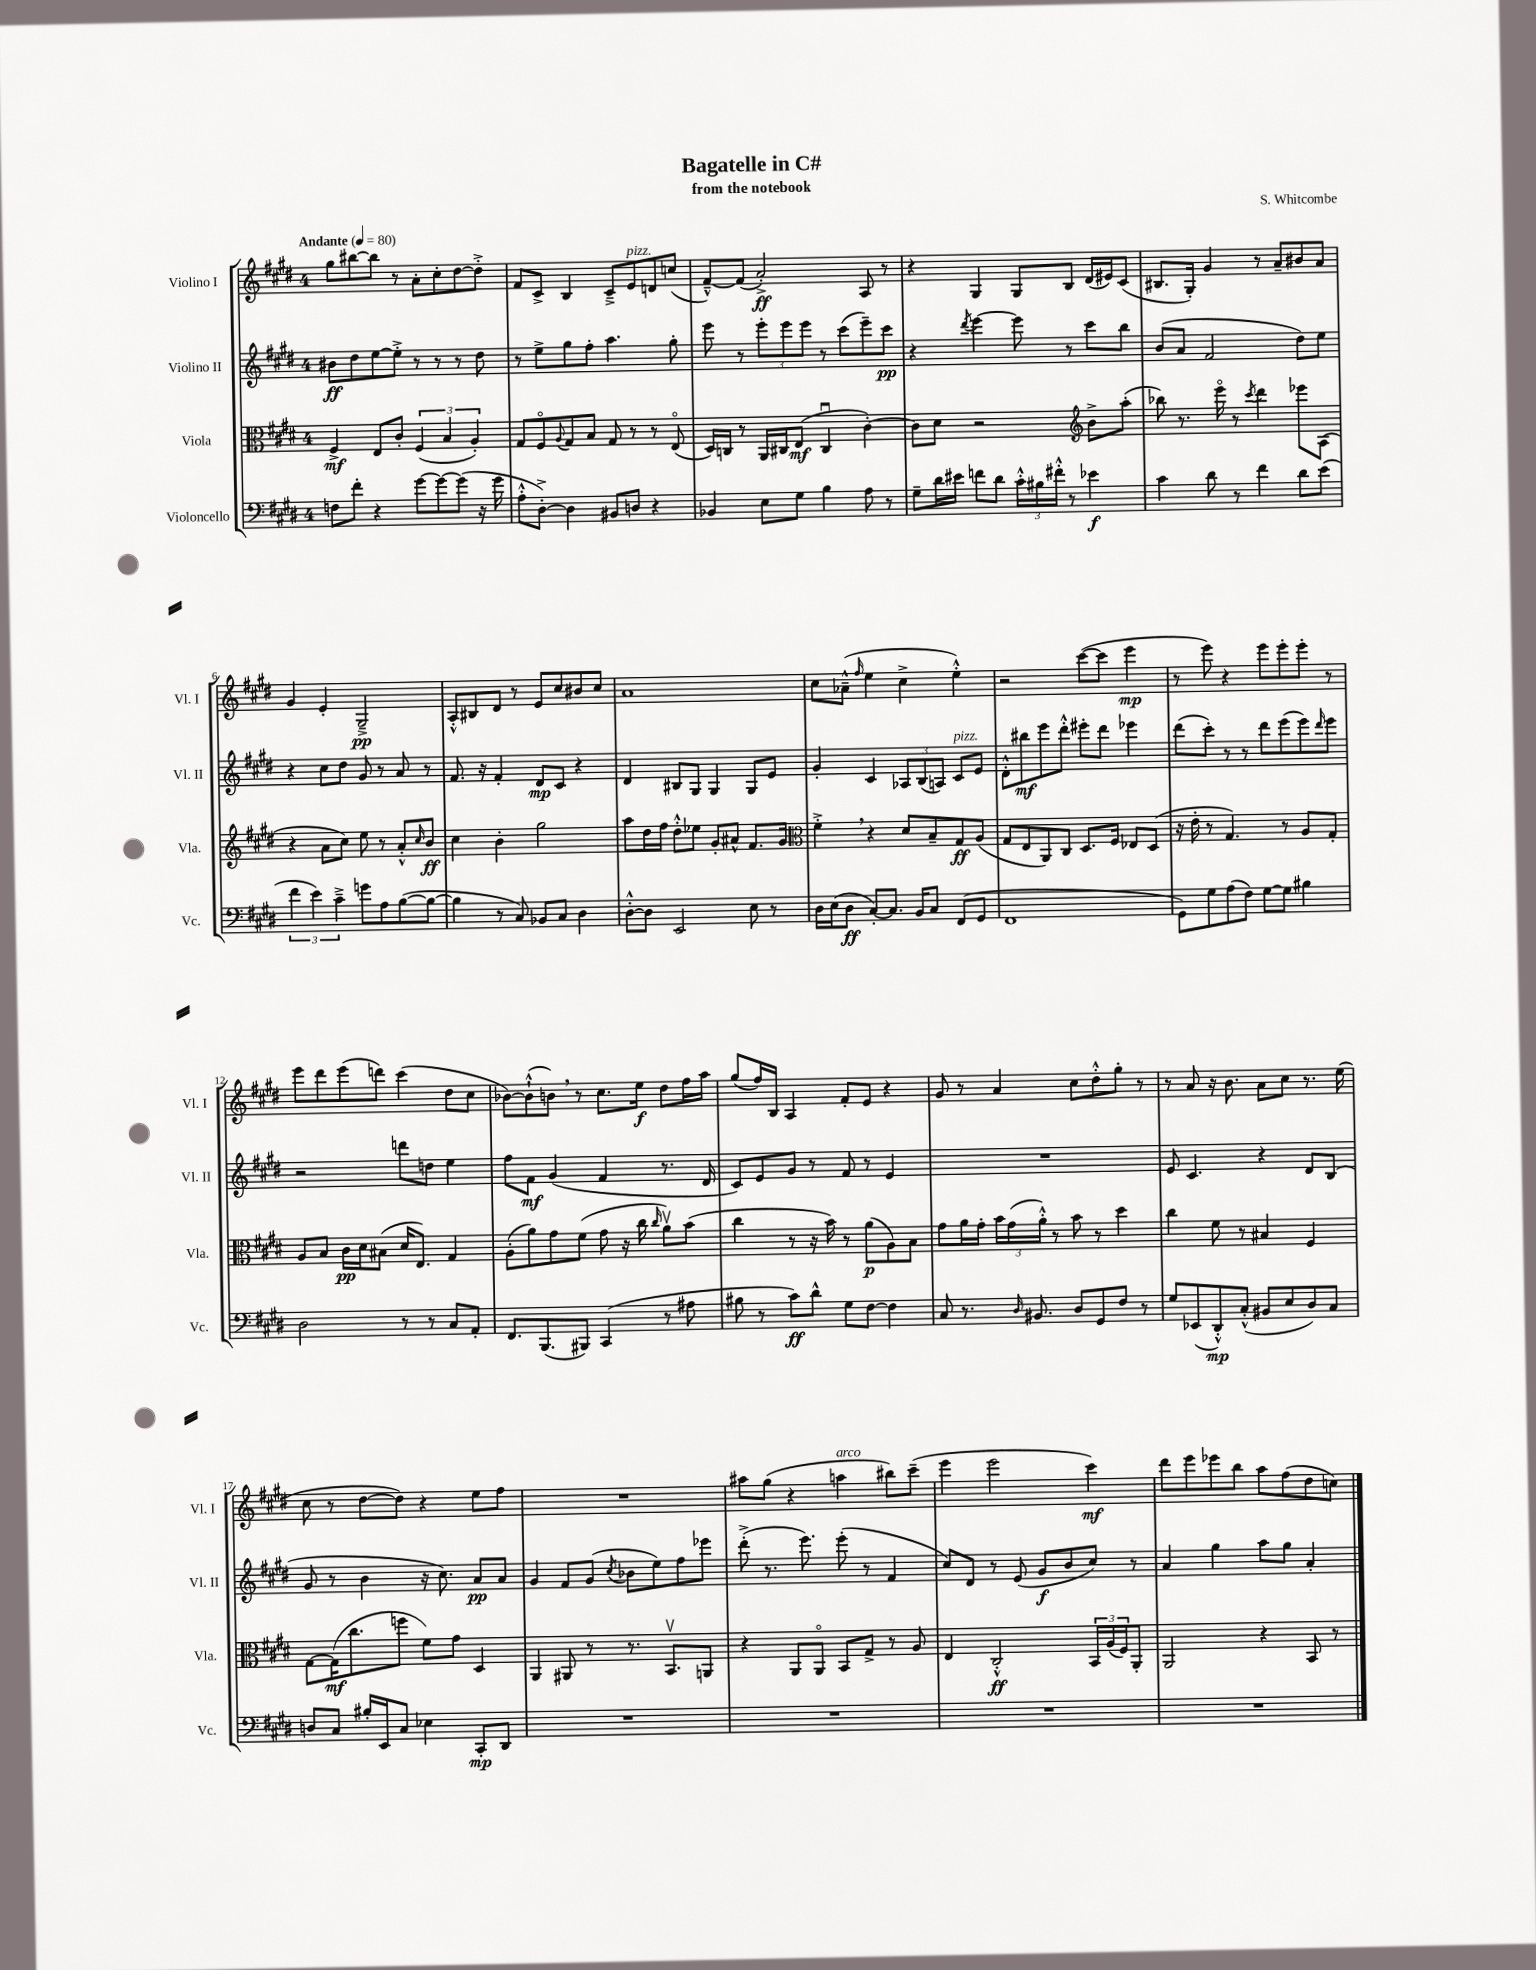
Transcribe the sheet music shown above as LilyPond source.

\header { title = "Bagatelle in C#" composer = "S. Whitcombe" subtitle = "from the notebook" }
<<
\new StaffGroup <<
\new Staff = "s0" \with { instrumentName = "Violino I" shortInstrumentName = "Vl. I" } {
    \clef treble \key e \major \once \override Staff.TimeSignature.style = #'single-digit \time 4/4 \tempo "Andante" 4 = 80
    gis''8 bis''8~ bis''8 r8 a'8-. cis''8-. dis''8~ dis''8-.-> |
    fis'8 cis'8-> b4 cis'8---> e'8^\markup { \italic "pizz." } d'8 c''8( |
    fis'8~---^) fis'8( a'2-.->\ff) a8 r8 |
    r4 gis4 gis8 b8 dis'16( eis'16) cis'8( |
    bis8. gis16-.) gis'4 r8 a'8-- bis'8 a'8 |
    gis'4 e'4-. gis2--->\pp |
    a8-.-^ bis8 dis'8 r8 e'8 cis''8 bis'8 cis''8 |
    a'1 |
    cis''8 aes'8---^( \grace { fis''16 } e''4 cis''4-> e''4-.-^) |
    r2 cis'''8~( cis'''8 e'''4\mp |
    r8 e'''8) r4 e'''8 e'''8-. e'''8-. r8 |
    e'''8 dis'''8 e'''8( d'''8) cis'''4( dis''8 cis''8 |
    bes'8~) bes'8-!-^( b'8) \breathe r8 cis''8. e''16\f dis''8 fis''16 a''16 |
    gis''8( fis''16) b16 a4 fis'8-. e'8 r4 |
    gis'8 r8 a'4 cis''8 dis''8-.-^ gis''8-. r8 |
    r8 a'8 r16 b'8. a'8 cis''8 r8. e''16( |
    cis''8 r8 dis''8~ dis''8) r4 e''8 fis''8 |
    R1 |
    ais''8 gis''8( r4 a''4^\markup { \italic "arco" } bis''8) cis'''8--( |
    e'''4 e'''2 cis'''4\mf) |
    dis'''8 e'''8 ees'''8 b''8 a''8 fis''8( dis''8 c''8) \bar "|." |
}
\new Staff = "s1" \with { instrumentName = "Violino II" shortInstrumentName = "Vl. II" } {
    \clef treble \key e \major \once \override Staff.TimeSignature.style = #'single-digit \time 4/4
    bis'8\ff dis''8 e''8~ e''8-.-> r8 r8 r8 dis''8 |
    r8 e''8-> gis''8 fis''8-. a''4. gis''8-. |
    e'''8 r8 \tuplet 3/2 { e'''8-. e'''8 e'''8 } r8 cis'''8( e'''8--) cis'''8\pp |
    r4 \acciaccatura { dis'''8 } e'''4~ e'''8 r8 cis'''8 b''8 |
    b'8( a'8 fis'2 dis''8) e''8 |
    r4 cis''8 dis''8 gis'8 r8 a'8 r8 |
    fis'8. r16 fis'4-. dis'8\mp cis'8 r4 |
    dis'4 bis8 gis8 gis4 gis8 e'8 |
    gis'4-. cis'4 \tuplet 3/2 { aes8 b8( a8) } cis'8^\markup { \italic "pizz." } e'8 |
    dis'8-.-^ bis''8\mf e'''8 dis'''8-.-^ eis'''8-. dis'''8 ees'''4 |
    dis'''8( cis'''8-.) r8 r8 dis'''8 e'''8( e'''8) \grace { dis'''16 } e'''8 |
    r2 d'''8 d''8 e''4 |
    fis''8 fis'8\mf gis'4( fis'4 r8. dis'16 |
    cis'8) e'8 gis'8 r8 fis'8 r8 e'4 |
    R1 |
    e'8 cis'4. r4 dis'8 b8( |
    gis'8 r8 b'4 r16 cis''8.) a'8\pp a'8 |
    gis'4 fis'8 gis'8( \acciaccatura { cis''8 } bes'8 e''8) fis''8 ees'''8 |
    dis'''8-.->( r8. e'''8.) e'''8-.( r8 fis'4 |
    cis''8) dis'8 r8 e'8( gis'8\f b'8 cis''8) r8 |
    a'4 gis''4 a''8 gis''8 a'4-. \bar "|." |
}
\new Staff = "s2" \with { instrumentName = "Viola" shortInstrumentName = "Vla." } {
    \clef alto \key e \major \once \override Staff.TimeSignature.style = #'single-digit \time 4/4
    fis4->\mf e8 cis'8-. \tuplet 3/2 { fis4( b4 a4-.) } |
    gis8 fis8\flageolet \appoggiatura { a8 } gis8 b8 gis8 r8 r8 e8\flageolet( |
    dis16) c16 r8 a,16 cis16 e8\mf( cis4\downbow cis'4~-.) |
    cis'8 dis'8 r2 \clef treble b'8-> a''8-.( |
    bes''8) r8. e'''16\flageolet r8 \acciaccatura { cis'''8 } dis'''4 ees'''8 a8( |
    r4 a'8 cis''8) e''8 r8 a'8-.-^ \grace { cis''16 } b'8\ff |
    cis''4 b'4-. gis''2 |
    a''8 dis''16 fis''16 dis''8-.-^ ees''8 gis'8-. ais'8-^ fis'8. gis'16 |
    \clef alto fis'4-.-> \breathe r4 dis'8 b8-- gis8\ff a8( |
    gis8 e8 a,8) cis8 dis8. fis16 ees8 dis8( |
    r16 e'16-. r8 gis4.) r8 a8 gis8-. |
    a8 b8 cis'16\pp dis'16 bis8( dis'16 e8.) gis4 |
    a8-.( a'8) gis'8 fis'8( gis'8 r16 cis''16 \grace { cis''16 } a'8\upbow) b'8( |
    cis''4 r8 r16 b'16) r8 a'8\p( a8) b8 |
    gis'8 a'16 gis'16-. \tuplet 3/2 { b'16 gis'16( a'16-.-^) } r8 b'8 r8 dis''4 |
    cis''4 fis'8 r8 bis4 fis4 |
    gis8~ gis16\mf( cis''8. f''8 fis'8) gis'8 dis4 |
    a,4 ais,8 r8 r8. b,8.\upbow a,8 |
    r4 a,8 a,8\flageolet b,8 gis8-> r8 a8 |
    e4 cis2-.-^\ff \tuplet 3/2 { b,16 a16( fis16) } a,8-. |
    a,2 r4 b,8 r8 \bar "|." |
}
\new Staff = "s3" \with { instrumentName = "Violoncello" shortInstrumentName = "Vc." } {
    \clef bass \key e \major \once \override Staff.TimeSignature.style = #'single-digit \time 4/4
    f8 fis'8-. r4 gis'8~ gis'8~ gis'8( r16 gis'16 |
    a8-.-^ dis8~-.->) dis4 bis,8 d8 r4 |
    bes,4 e8 gis8 b4 a8 r8 |
    gis8-- dis'16 eis'16 f'8 dis'8 \tuplet 3/2 { cis'16-.-^ bis16 fis'16-.-^ } r8 ees'4\f |
    cis'4 dis'8 r8 fis'4 dis'8 e'8( |
    \tuplet 3/2 { fis'4 e'4) cis'4---> } g'8 a8 b8~( b8~ |
    b4 r8 cis8) bes,8 cis8 dis4 |
    dis8~-.-^ dis8 e,2 e8 r8 |
    dis16 e16( dis8\ff cis8~-.) cis8. b,16 cis8 fis,8( gis,8 |
    fis,1 |
    gis,8) gis8 a8( fis8) gis8~ gis8 bis4 |
    dis2 r8 r8 cis8 a,8-. |
    fis,8. b,,8.( bis,,8) cis,4( r8 ais8 |
    bis8 r8 cis'8\ff) dis'8-^ gis8 fis8~ fis4 |
    cis8 r8. \grace { dis16 } bis,8. dis8 gis,8 fis8 r8 |
    gis8 ees,8( dis,8-.-^\mp) cis8-.-^( bis,8 e8 dis8) cis8 |
    d8 cis8 bis16-. e,16 cis8 ees4 cis,8-.\mp dis,8 |
    R1 |
    R1 |
    R1 |
    R1 \bar "|." |
}
>>
>>
